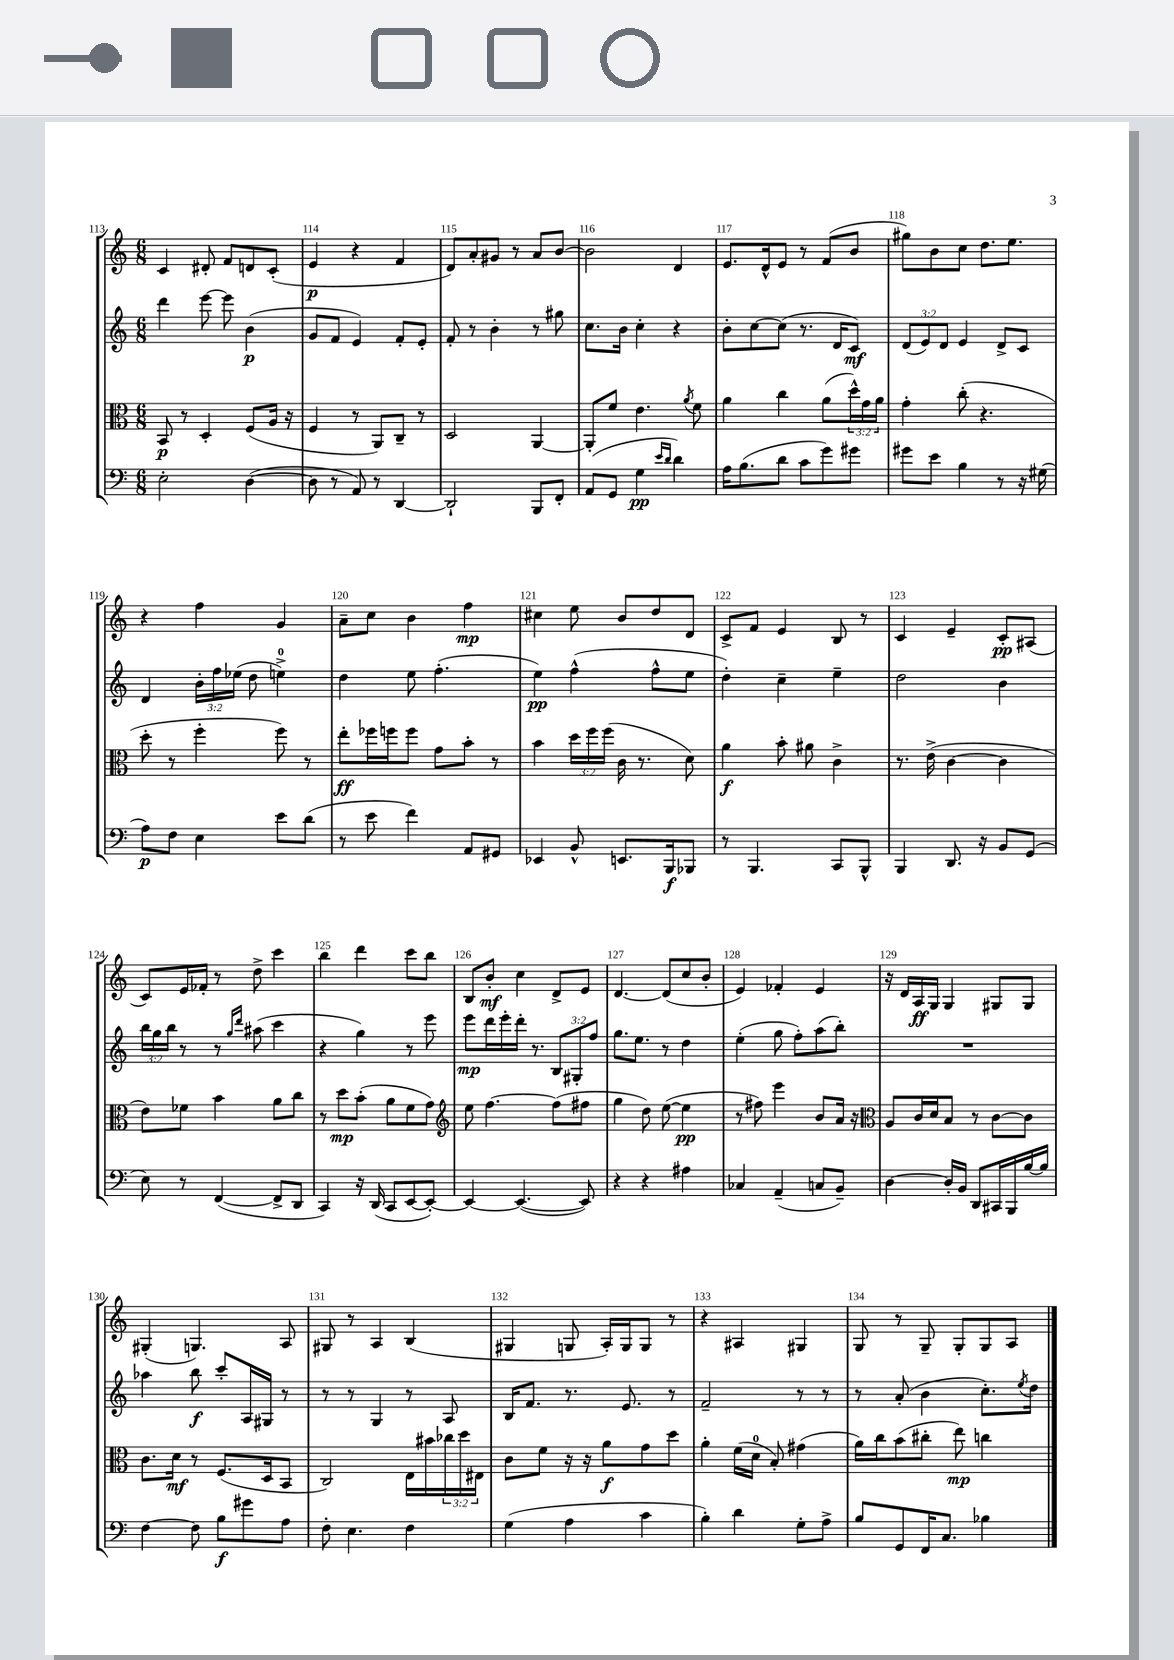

**kern	**kern	**kern	**kern
*staff4	*staff3	*staff2	*staff1
*clefF4	*clefC3	*clefG2	*clefG2
*k[]	*k[]	*k[]	*k[]
*M6/8	*M6/8	*M6/8	*M6/8
2E'\	8BB/	4ddd\	4c/
.	8r	.	.
.	4D'/	[8eee\	8d#'/
.	.	8eee\]	8f/L
([4D\	(8F/L	(4b\	8d/
.	16A/Jk	.	(8c'/J
.	16r	.	.
=	=	=	=
8D\]	4F/	8g/L	4e/
8r	.	8f/J	.
8AA/)	8r	4e/)	4r
8r	8AA/L)	.	.
[4DD/	8C~/J	8f'/L	4f/
.	8r	8e'/J	.
=	=	=	=
2DD`/]	2D/	8f'/	8d/L)
.	.	8r	8a'/
.	.	4b'\	8g#/J
.	.	.	8r
8BBB/L	[4AA/	8r	8a/L
8FF'/J	.	8gg#\	[8b/J
=	=	=	=
(8AA/L	8AA'/]L	8.cc\L	2b\]
8GG/J	8f/J	.	.
.	.	16b\Jk	.
4G\	4.e\	4cc'\	.
16qqe/LL	.	.	.
16qqd/JJ	.	.	.
4d\)	.	4r	4d/
.	8qa/	.	.
.	8f\	.	.
=	=	=	=
16A\LK	4a\	8b'\L	8.e/L
(8.B\	.	.	.
.	.	[8cc\	.
.	.	.	16d^^/k
8d\J	4cc\	(8cc\]J	8e/J
8c\L	.	8.r	8r
8g\)	(8a\L	.	(8f/L
.	.	16d/LK	.
8g#\J	24dd^^\L)	8c/J)	8b/J
.	24g\	.	.
.	24a\JJ	.	.
=	=	=	=
8g#\L	4g'\	(12d/L	8gg#\L)
.	.	12e/)	.
8e\J	.	.	8b\
.	.	12d/J	.
4B\	(8cc'\	4e/	8cc\J
.	4.r	.	8.dd\L
8r	.	8d^/L	.
.	.	.	8.ee\J
16r	.	8c/J	.
(16G#\	.	.	.
=	=	=	=
8A\L)	8dd'\	4d/	4r
8F\J	8r	.	.
4E\	4ff'\	24b'\LL	4ff\
.	.	24ff\	.
.	.	(24ee-\JJ	.
.	.	8dd\	.
8e\L	8ff\)	4ee^\)	4g/
(8d\J	8r	.	.
=	=	=	=
8r	8ee'\L	4dd\	8a~\L
8e\	16ff-\L	.	8cc\J
.	16ff\J	.	.
4f\)	8ff\J	8ee\	4b\
.	8g\L	(4.ff'\	.
8AA/L	8b'\J	.	4ff\
8GG#/J	8r	.	.
=	=	=	=
4EE-/	4b\	4ee\)	4cc#\
8BB^^/	24dd\LL	(4ff^^\	8ee\
.	24ff\	.	.
.	(24ff\JJ	.	.
8.EE/L	16c\	.	8b/L
.	8.r	.	.
.	.	8ff^^\L	8dd/
16BBB/k	.	.	.
8BBB-/J	8d\)	8ee\J	8d/J
=	=	=	=
8r	4a\	4dd'\)	8c^/L
4.BBB/	.	.	8f/J
.	8b'\	4cc~\	4e/
.	8a#\	.	.
8CC/L	4c^\	4ee~\	8B/
8BBB^^/J	.	.	8r
=	=	=	=
4BBB/	8.r	2dd\	4c/
.	(16e^\	.	.
8.DD/	[4c\	.	4e~/
16r	.	.	.
8BB/L	4c\]	4b\	8c'/L
(8GG/J	.	.	(8A#/J
=	=	=	=
8E\)	8e\L)	24bb\LL	8c/L)
.	.	24gg\	.
.	.	24bb\JJ	.
8r	8f-\J	8r	16e/L
.	.	.	16f-'/JJ
([4FF/	4b\	8r	8r
.	.	16qqgg/LL	.
.	.	16qqddd/JJ	.
.	.	(8aa#\	8dd^\
8FF^/]L	8a\L	4ccc\	4ccc\
8DD/J	8cc\J	.	.
=	=	=	=
4CC/)	8r	4r	4bb\
.	8dd\L	.	.
16r	(8b'\J	4gg\)	4ddd\
(16DD/	.	.	.
8CC/L	8a\L	.	.
[8EE/	8f\	8r	8ccc\L
8EE'/_J)	8g\J)	8eee\	8bb\J
=	=	=	=
*	*clefG2	*	*
4EE/_	8ee\	8eee\L	8B/L
.	[4.ff\	16ddd\L	8b'/J
.	.	16eee'\	.
(4.EE/_	.	16ddd'\JJ	4cc\
.	.	8.r	.
.	(8ff\]L	12B/L	8d^/L
.	.	12G#'/	.
8EE/])	8ff#\J	.	8e/J
.	.	12ff/J	.
=	=	=	=
4r	4gg\	8.gg\L	[4.d/
.	.	8.ee\J	.
4r	8dd\)	.	.
.	([8ee\	8r	(8d/]L
4A#\	4ee\]	4dd\	8cc/
.	.	.	8b'/J
=	=	=	=
4C-/	8r	(4ee'\	4e/)
.	8ff#\)	.	.
(4AA~/	4eee\	8gg\	4f-'/
.	.	8ff'\L)	.
8C/L	8b/L	(8aa\	4e/
8BB~/J)	16a/Jk	8bb'\J)	.
.	16r	.	.
=	=	=	=
*	*clefC3	*	*
[4D\	8A/L	2.r	16r
.	.	.	16d/LL
.	16c/L	.	16A/
.	16d/J	.	16G/JJ
16D'/]LL	8B/J	.	4G/
16BB/JJ	.	.	.
8DD/L	8r	.	.
16CC#/L	[8c\L	.	8G#/L
16BBB/	.	.	.
[16B/	8c\]J	.	8G#/J
16B/]JJ	.	.	.
=	=	=	=
[4F\	8.c\L	4aa-\	(4G#'/
.	16d\Jk	.	.
8F\]	8r	8bb\	4.G/)
8B\L	(8.F/L	8ccc'/L	.
8g#\	.	16A/L	.
.	16D/k	16G#/JJ	.
8A\J	8BB/J	8r	8A/
=	=	=	=
8F'\	2C/)	8r	8G#/
4.E\	.	8r	8r
.	.	4G/	4A/
4F\	16E\LL	8r	(4B/
.	16b#\	.	.
.	24cc-\	8A/	.
.	24dd\	.	.
.	24E#\JJ	.	.
=	=	=	=
(4G\	8c\L	16B/LK	4G#/
.	.	8.f/J	.
.	8f\J	.	.
4A\	16r	8.r	8G/
.	16r	.	.
.	8a\L	.	16A'/LL)
.	.	8.e/	16G/J
4c\	8g\	.	8G/J
.	8dd\J	8r	8r
=	=	=	=
4B'\)	4a'\	2f~/	4r
4d\	(16f\LL	.	4A#/
.	16d\JJ	.	.
.	8B'/)	.	.
8G'\L	(4g#\	8r	4G#/
8A^\J	.	8r	.
=	=	=	=
8B/L	16a\LL)	8r	8G/
.	16cc\J	.	.
8GG/	(8b\	(8a'/	8r
16FF/K	8cc#'\J	4b\	8G~/
8.C/J	.	.	.
.	8ee\)	.	8G'/L
4B-\	4cc\	8.cc'\L)	8G/
.	.	.	8A/J
.	.	8qee/	.
.	.	16dd\Jk	.
==	==	==	==
*-	*-	*-	*-
